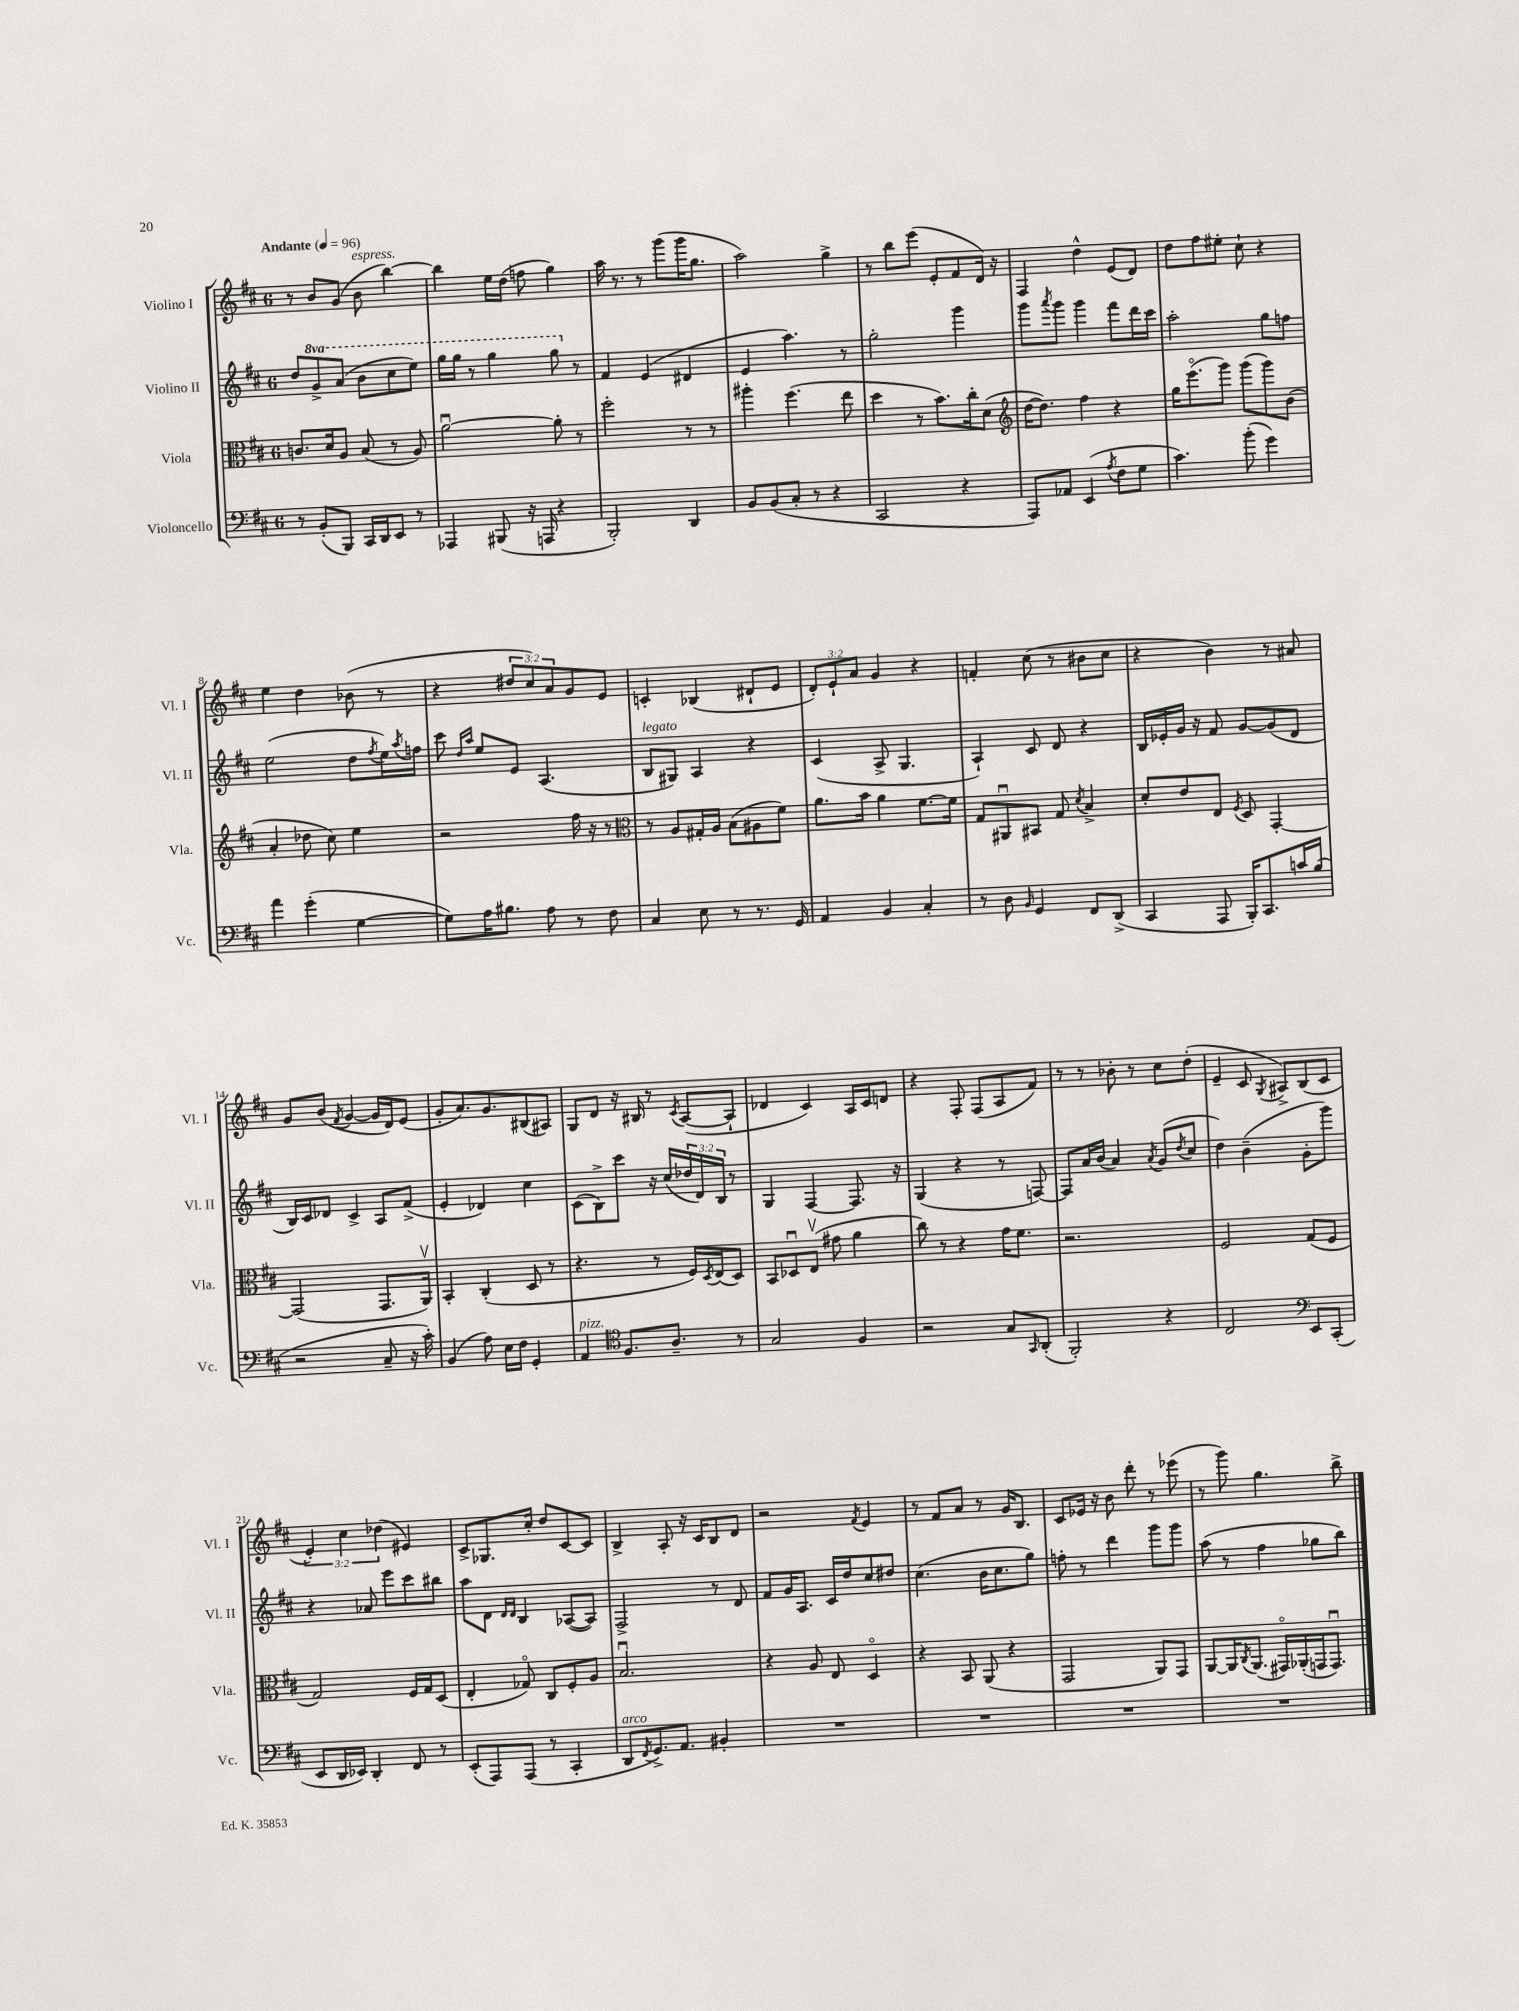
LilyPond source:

<<
\new StaffGroup <<
\new Staff = "s0" \with { instrumentName = "Violino I" shortInstrumentName = "Vl. I" } {
    \clef treble \key d \major \once \override Staff.TimeSignature.style = #'single-digit \time 6/8 \override Staff.TupletNumber.text = #tuplet-number::calc-fraction-text \tempo "Andante" 4 = 96
    r8 b'8 g'8( b'8^\markup { \italic "espress." } b''4~) |
    b''4 e''16 d''16( f''8 g''4) |
    a''16 r8. r8 g'''8( g'''16 g''8. |
    a''2) g''4-> |
    r8 b''8 e'''8( e'8-. fis'8 d'16) r16 |
    fis4 d''4-^ e'8( d'8) |
    d''8 fis''8 eis''8-. cis''8-! r4 |
    e''4 d''4 bes'8( r8 |
    r4 \tuplet 3/2 { dis''8 cis''8) a'8 } g'8 e'8 |
    c'4-. bes4( dis'8-! e'8 |
    \tuplet 3/2 { d'8-.) e'8-! a'8 } g'4 r4 |
    f'4-. cis''8( r8 bis'8 cis''8 |
    r4 b'4) r8 ais'8 |
    g'8 b'8( \acciaccatura { fis'8 } g'4~ g'16 d'16) e'8( |
    g'8-. a'8.) g'8. bis8( ais8) |
    g8 d'8 r16 bis16 r8 \acciaccatura { cis'8 } a8~( a8-! |
    des'4 cis'4) a16 cis'16 d'8 |
    r4 fis8-. fis8( a8 fis'8) |
    r8 r8 bes'8-. r8 cis''8 d''8-.( |
    e'4-- cis'8 \acciaccatura { g8 } ais8->) b8( cis'8 |
    \tuplet 3/2 { e'4-.) cis''4 des''4( } eis'4) |
    cis'8-> ges8. cis''16-. d''8 cis'8~ cis'8 |
    b4-> a8-. r16 cis'16 b8 d'8 |
    r2 \acciaccatura { fis'8 } e'4 |
    r8 fis'8 a'8 r8 g'16 b8. |
    cis'8 ees'16 r16 b'8 d'''8-. r8 ees'''8( |
    r8 g'''8) g''4. b''8-> \bar "|." |
}
\new Staff = "s1" \with { instrumentName = "Violino II" shortInstrumentName = "Vl. II" } {
    \clef treble \key d \major \once \override Staff.TimeSignature.style = #'single-digit \time 6/8 \override Staff.TupletNumber.text = #tuplet-number::calc-fraction-text \set Staff.ottavationMarkups = #ottavation-simple-ordinals
    d''8 \ottava #1 g''8-> a''8( b''8 cis'''8 e'''8) |
    g'''16 g'''16 r8 g'''4 g'''8 \ottava #0 r8 |
    fis'4 e'4( dis'4 |
    e'4 a''4.) r8 |
    g''2-. g'''4 |
    g'''8 \acciaccatura { a'''8 } g'''8 g'''4 fis'''8 d'''16 cis'''16 |
    a''2-. g''8 f''8 |
    e''2( d''8 \acciaccatura { fis''8 } e''16) \acciaccatura { a''8 } f''16 |
    cis'''8 \grace { d''16 a''16 } e''8 e'8 a4.( |
    b8^\markup { \italic "legato" } gis8) a4 r4 |
    cis'4( a8-> g4. |
    a4-!) cis'8 d'8 r4 |
    b16 ees'16-. g'16 r16 fis'8 g'8~ g'8( d'8 |
    b16) cis'16 des'8 cis'4-> a8 fis'8->( |
    e'4-. des'4) cis''4 |
    cis'8( b8->) cis'''8 r16 cis''16( \tuplet 3/2 { des''16 d'16) b16 } r8 |
    g4 fis4~ fis8. r16 |
    g4( r4 r8 f8~) |
    f8 a'16 b'16( a'4) \acciaccatura { a'8 } g'8( \acciaccatura { d''8 } cis''8 |
    d''4) b'4--( g'8-. g'''8) |
    r4 aes'8 e'''8 cis'''8 bis''8 |
    a''8 d'8 \grace { d'16 d'16 } b4 aes8~( aes8) |
    fis2-> r8 d'8 |
    fis'8 g'16 a8. cis'16 d''16 cis''8 dis''8 |
    cis''4.( b'16 cis''8. g''8) |
    f''8-. r8 d'''4 g'''8 g'''8 |
    a''8( r8 fis''4 ges''8 b''8) \bar "|." |
}
\new Staff = "s2" \with { instrumentName = "Viola" shortInstrumentName = "Vla." } {
    \clef alto \key d \major \once \override Staff.TimeSignature.style = #'single-digit \time 6/8
    c'8. d'16 a8 b8( r8 a8) |
    a'2~\downbow a'8-. r8 |
    fis''2-. r8 r8 |
    ais''4-. fis''4.( e''8 |
    d''4 r8 b'8.) cis''16-. d'8( |
    \clef treble d''16~ d''8.) fis''4 r4 |
    g''16 e'''8.\flageolet( g'''8) g'''8( g'''8) b'8( |
    a'4-. des''8 cis''8) e''4 |
    r2 fis''16 r16 r8 |
    \clef alto r8 a8 gis16-. a16 b8( ais8 fis'8) |
    a'8. b'16 a'4 fis'8.~ fis'16 |
    g8 ais,8\downbow bis,8 g8 \acciaccatura { d'8 } b4-> |
    d'8-. e'8 e8 \acciaccatura { fis8 } d8 g,4~-. |
    g,2( g,8. a,16\upbow) |
    b,4-. cis4-.( d8 r8 |
    r4. r8 fis16) \acciaccatura { d8 } e16( d8) |
    b,8 des8\downbow e8\upbow( gis'8 a'4 |
    cis''8) r8 r4 g'16 fis'8. |
    r2. |
    fis2 g8( fis8 |
    g2) fis16 g16 d8( |
    e4-. ges8\flageolet) cis8 fis8-. a8 |
    b2.\downbow |
    r4 a8 e8 d4\flageolet |
    r4 b,8 a,8( r4 |
    g,2 a,8) g,8 |
    a,8~ a,16 \acciaccatura { cis8 } a,8.( gis,16\flageolet) aes,16-.( g,16 g,8.\downbow) \bar "|." |
}
\new Staff = "s3" \with { instrumentName = "Violoncello" shortInstrumentName = "Vc." } {
    \clef bass \key d \major \once \override Staff.TimeSignature.style = #'single-digit \time 6/8
    r8 b,8-.( b,,8) cis,16 d,16 e,8 r8 |
    aes,,4 bis,,8( r16 a,,16 r4 |
    b,,2-.) d,4 |
    b,8 b,8( cis8-. r8 r4 |
    cis,2 r4 |
    a,,8) aes,8 e,4( \acciaccatura { a8 } fis8 g8 |
    cis'4.) b'8-.( g'4) |
    a'4 g'4-.( g4~ |
    g8) a16 bis8. a8 r8 fis8 |
    cis4 e8 r8 r8. g,16 |
    a,4 b,4 cis4-. |
    r8 d8 \grace { b,16 } g,4 fis,8 d,8->( |
    cis,4 a,,8 b,,16-.) cis,8. c'16 b16( |
    r2 cis8-- r16 cis'16-.) |
    b,4( a8) e16 fis16 g,4-. |
    a,4^\markup { \italic "pizz." } \clef tenor fis8. a8.-- r8 |
    g2 fis4 |
    r2 g8 \grace { g,16 } a,8-.( |
    fis,2-.) r4 |
    cis2 \clef bass e,8 cis,8-.( |
    e,8 d,16 ees,16) d,4-. fis,8 r8 |
    e,8-.( a,,8) a,,8( r8 cis,4-. |
    d,8^\markup { \italic "arco" } \acciaccatura { fis,8 } g,8.->) a,8. bis,4-. |
    R2. |
    R2. |
    R2. |
    R2. \bar "|." |
}
>>
>>
